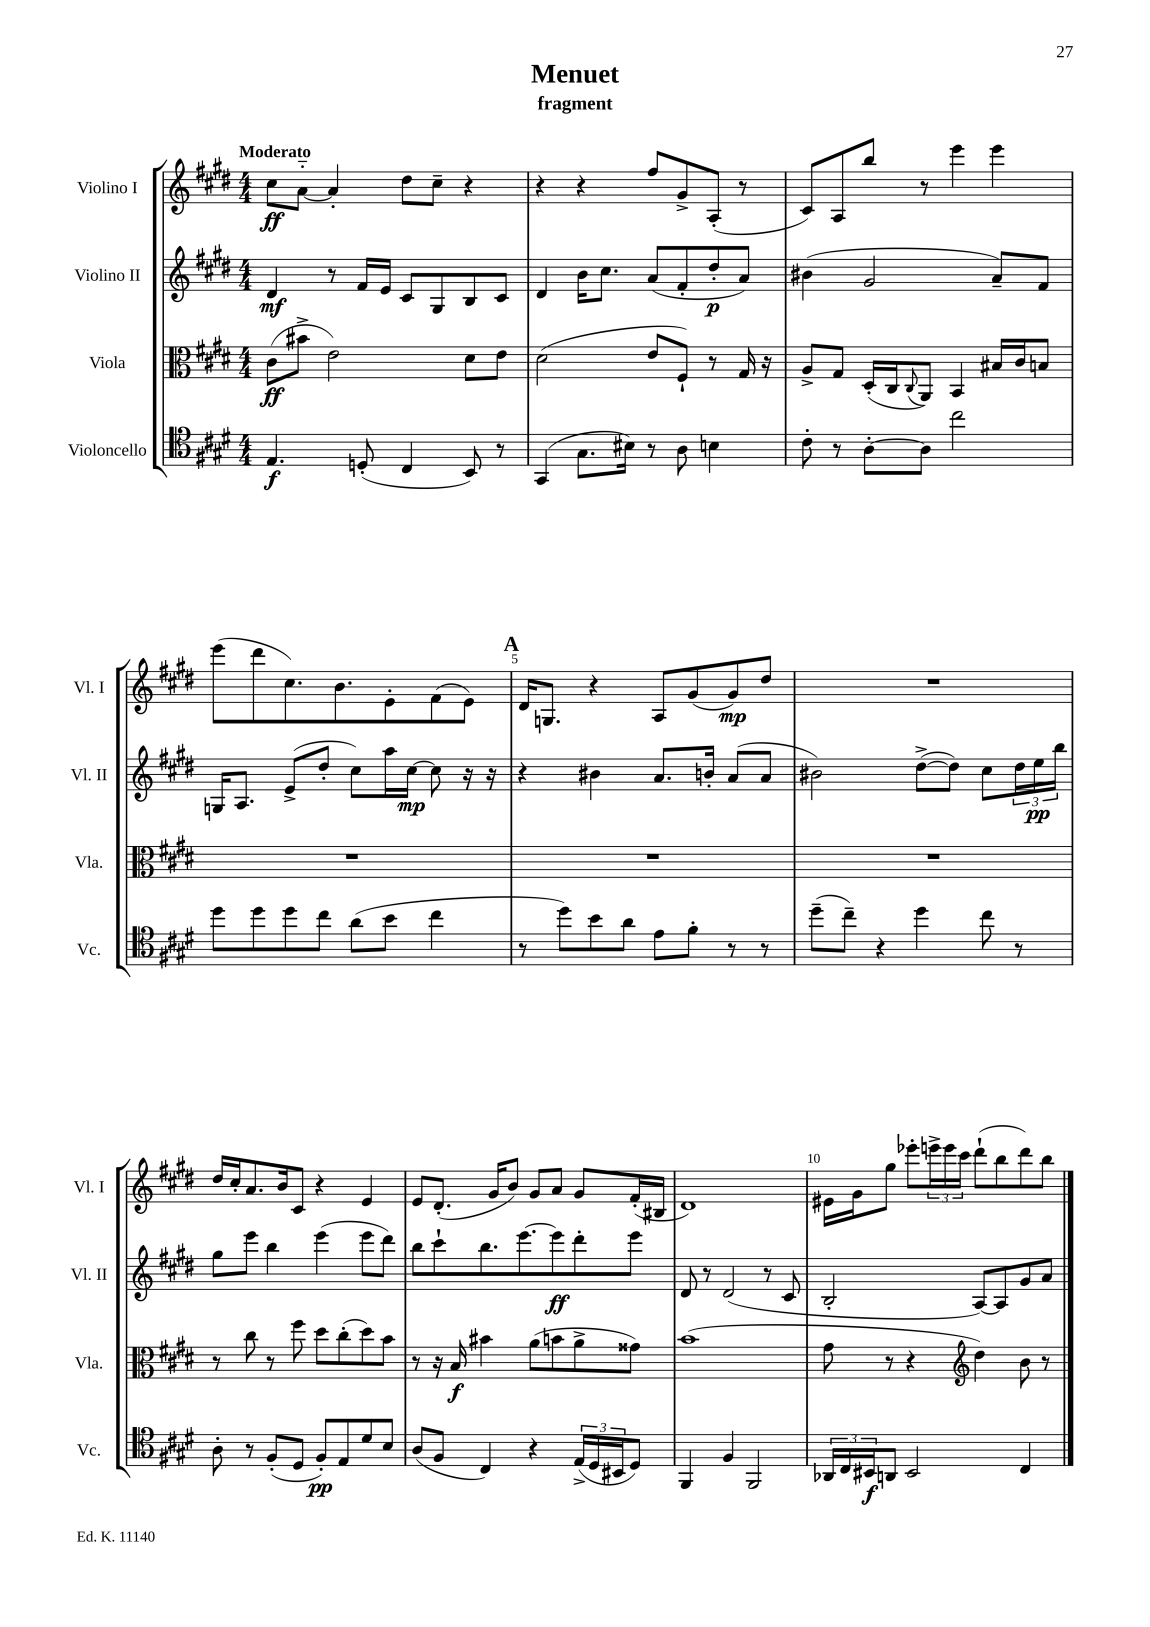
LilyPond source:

\header { title = "Menuet" subtitle = "fragment" }
<<
\new StaffGroup <<
\new Staff = "s0" \with { instrumentName = "Violino I" shortInstrumentName = "Vl. I" } {
    \clef treble \key e \major \numericTimeSignature \time 4/4 \tempo "Moderato"
    cis''8\ff a'8~-_ a'4-. dis''8 cis''8-- r4 |
    r4 r4 fis''8 gis'8-> a8-.( r8 |
    cis'8) a8 b''8 r8 e'''4 e'''4 |
    e'''8( dis'''8 cis''8.) b'8. e'8-. fis'8( e'8) |
    \mark \markup { \bold "A" } dis'16 g8. r4 a8 gis'8( gis'8\mp) dis''8 |
    R1 |
    dis''16 cis''16-. a'8. b'16 cis'8 r4 e'4 |
    e'8 dis'8.-.( gis'16 b'8) gis'8 a'8 gis'8 fis'16-.( bis16 |
    dis'1) |
    eis'16 gis'16 gis''8 ees'''8-. \tuplet 3/2 { e'''16-> e'''16 cis'''16 } dis'''8-!( b''8 dis'''8) b''8 \bar "|." |
}
\new Staff = "s1" \with { instrumentName = "Violino II" shortInstrumentName = "Vl. II" } {
    \clef treble \key e \major \numericTimeSignature \time 4/4
    dis'4\mf r8 fis'16 e'16 cis'8 gis8 b8 cis'8 |
    dis'4 b'16 cis''8. a'8( fis'8-. dis''8-.\p a'8) |
    bis'4( gis'2 a'8--) fis'8 |
    g16 a8. e'8->( dis''8-. cis''8) a''16 cis''16~\mp cis''8 r16 r16 |
    \mark \markup { \bold "A" } r4 bis'4 a'8. b'16-. a'8( a'8 |
    bis'2) dis''8~->( dis''8) cis''8 \tuplet 3/2 { dis''16 e''16\pp b''16 } |
    gis''8 e'''8 b''4 e'''4( e'''8 dis'''8) |
    b''8 cis'''8-! b''8. e'''8.~ e'''8\ff dis'''8-. e'''8 |
    dis'8 r8 dis'2( r8 cis'8 |
    b2-. a8~) a8 gis'8 a'8 \bar "|." |
}
\new Staff = "s2" \with { instrumentName = "Viola" shortInstrumentName = "Vla." } {
    \clef alto \key e \major \numericTimeSignature \time 4/4
    cis'8\ff( bis'8-> e'2) dis'8 e'8 |
    dis'2( e'8 fis8-!) r8 gis16 r16 |
    a8-> gis8 dis16-.( cis16 \appoggiatura { cis8 } a,8) b,4 bis16 cis'16 b8 |
    R1 |
    \mark \markup { \bold "A" } R1 |
    R1 |
    r8 cis''8 r8 fis''8 dis''8 cis''8-.( dis''8) b'8 |
    r8 r16 b16\f bis'4 a'8( b'8 a'8-> gisis'8) |
    b'1( |
    gis'8 r8 r4 \clef treble dis''4) b'8 r8 \bar "|." |
}
\new Staff = "s3" \with { instrumentName = "Violoncello" shortInstrumentName = "Vc." } {
    \clef tenor \key e \major \numericTimeSignature \time 4/4
    e4.\f d8-.( cis4 b,8) r8 |
    gis,4( gis8. bis16) r8 a8 b4 |
    cis'8-. r8 a8~-. a8 cis''2 |
    dis''8 dis''8 dis''8 cis''8 a'8( b'8 cis''4 |
    \mark \markup { \bold "A" } r8 dis''8) b'8 a'8 e'8 fis'8-. r8 r8 |
    dis''8--( cis''8--) r4 dis''4 cis''8 r8 |
    a8-. r8 fis8-.( dis8 fis8-.\pp) e8 dis'8 b8 |
    a8( fis8 cis4) r4 \tuplet 3/2 { e16->( dis16 bis,16 } dis8) |
    fis,4 fis4 fis,2 |
    \tuplet 3/2 { aes,16 cis16 bis,16\f } a,8 bis,2 cis4 \bar "|." |
}
>>
>>
\layout { \context { \Score \override BarNumber.break-visibility = ##(#f #t #t) barNumberVisibility = #(every-nth-bar-number-visible 5) } }
